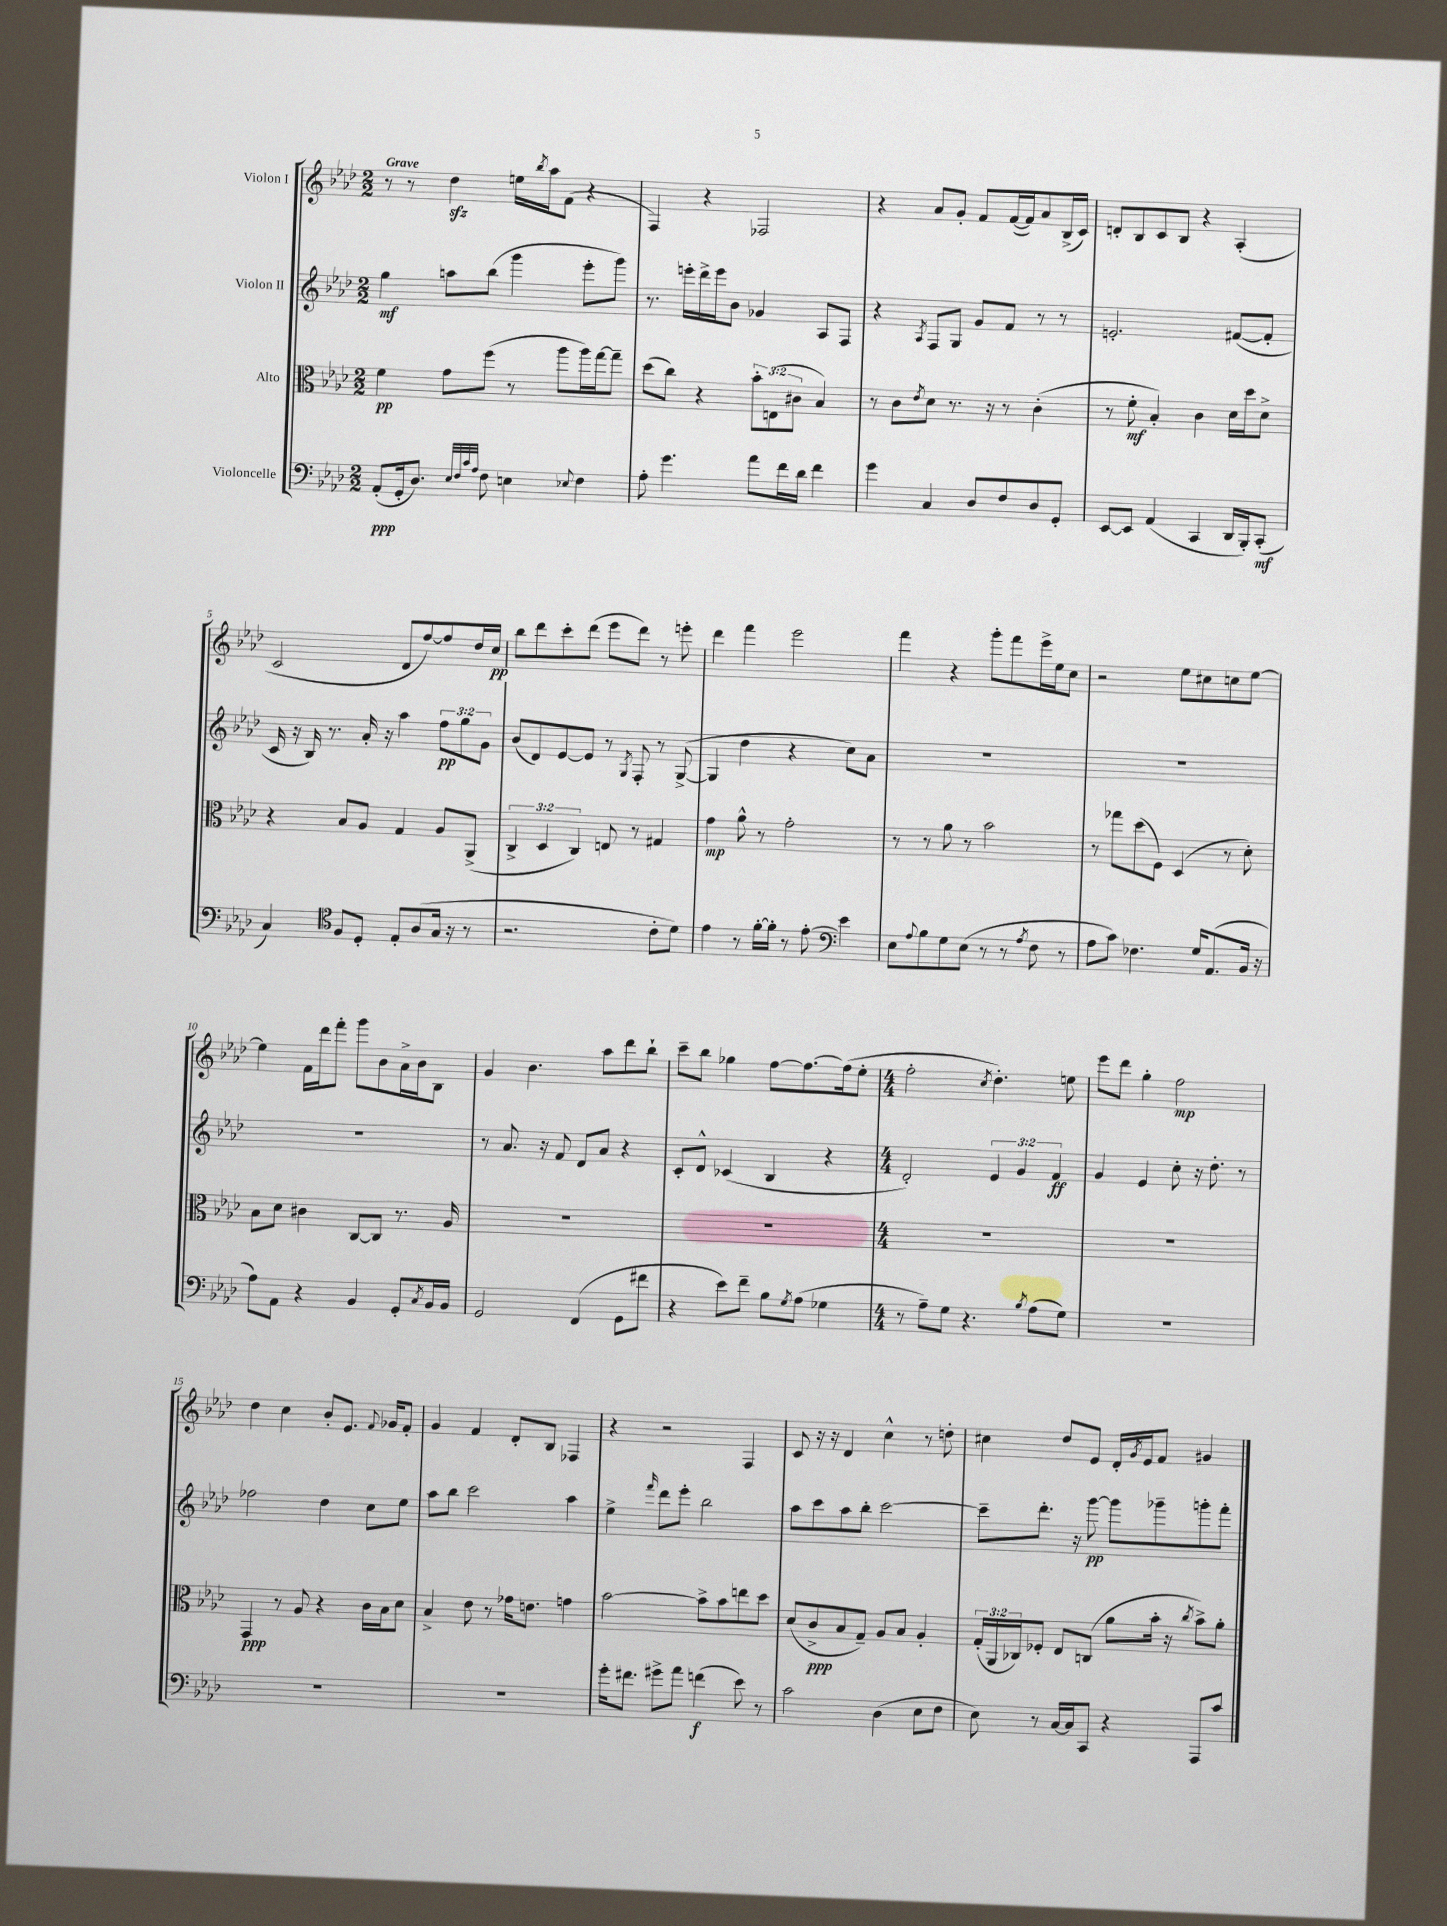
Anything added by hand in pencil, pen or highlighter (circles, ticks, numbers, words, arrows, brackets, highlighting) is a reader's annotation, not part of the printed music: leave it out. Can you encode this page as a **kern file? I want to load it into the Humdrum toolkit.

**kern	**kern	**kern	**kern
*staff4	*staff3	*staff2	*staff1
*clefF4	*clefC3	*clefG2	*clefG2
*k[b-e-a-d-]	*k[b-e-a-d-]	*k[b-e-a-d-]	*k[b-e-a-d-]
*M2/2	*M2/2	*M2/2	*M2/2
(8AA-'	4f	4gg	8r
16GG'	.	.	8r
8.D-)	.	.	.
.	8g	8aa	4dd-
32qqE-	.	.	.
32qqF	.	.	.
32qqc	.	.	.
32qqA-	.	.	.
8F	(8ff	(8bb-	.
4E	8r	4ggg	16ee
.	.	.	8qbb-
.	.	.	16aa-
.	8aa-	.	(8f
8qqE-	.	.	.
4F	16aa-)	8eee-'	4r
.	[16gg	.	.
.	8gg~]	8ggg)	.
=	=	=	=
8A-'	(8dd-	8.r	4F)
4.g	8cc)	.	.
.	.	16eee'	.
.	4r	16ddd-^	4r
.	.	16eee	.
.	.	8b-	.
8a-	12b-'	4g-	2F-
.	(12E	.	.
16f	.	.	.
.	12c#	.	.
16d-	.	.	.
4f	4B-)	8A-	.
.	.	8F	.
=	=	=	=
4g	8r	4r	4r
.	8c	.	.
.	8qe-	8qA-	.
4C	8d-	8F	8a-
.	8.r	8G	8g'
8D-	.	8g	8f
.	16r	.	.
8F	8r	8f	([16f
.	.	.	16f])
8D-	(4c'	8r	8a-
8GG'	.	8r	(16B-^
.	.	.	16c)
=	=	=	=
[8EE-	8r	2.e'	8d'
8EE-]	8f'	.	8B-
(4AA-	4B-')	.	8c
.	.	.	8B-
4CC	4c	.	4r
16DD-	16d-	([8f#	(4A-'
16BBB-')	16dd-	.	.
(8CC'	8d-^	8f#']	.
=	=	=	=
4C)	4r	16c	2c
.	.	16r	.
.	.	16B-)	.
.	.	8.r	.
*clefC4	*	*	*
8F	8B-	.	.
8D-'	8A-	16a-'	.
.	.	16r	.
8E-'	4G	4aa-	8d-
(8A-	.	.	[8ff)
16G	8A-	12ff	8ff]
16r	.	.	.
.	.	12gg	.
8r	(8AA-^	.	16dd-
.	.	12g	.
.	.	.	16cc
=	=	=	=
2.r	6C^	(8b-	8bb-
.	.	8d-)	8ddd-
.	6D-	.	.
.	.	[8e-	8ccc'
.	6C)	.	.
.	.	8e-]	(8ddd-
.	8E	8r	8eee-
.	.	8qG	.
.	8r	8F'	8ddd-)
8c'	4G#	8r	8r
8d-)	.	([8G^	8eee'
=	=	=	=
4e-	4g	4G]	4ddd-
8r	8a-^^	4dd-	4fff
[16f'	8r	.	.
16f']	.	.	.
8r	2g'	4r	2eee-
[8e-'	.	.	.
4e-]	.	8cc)	.
.	.	8a-	.
=	=	=	=
*clefF4	*	*	*
8E-	8r	1r	4fff
8qqA-	.	.	.
8B-	8r	.	.
8G	8a-	.	4r
(8E-	8r	.	.
8r	2b-	.	8ggg'
8r	.	.	8fff
8qA-	.	.	.
8F	.	.	16eee-^
.	.	.	16ee-
8r	.	.	8cc
=	=	=	=
8A-	8r	1r	2r
8c)	8gg-	.	.
4.F-	(8dd-	.	.
.	8F)	.	.
.	(4D-	.	8ee-
16G	.	.	8cc#
(8.AA-	.	.	.
.	8r	.	8cc
16BB-	8d-')	.	[8ee-
16r	.	.	.
=	=	=	=
8A-)	8B-	1r	4ee-]
8AA-	8d-	.	.
4r	4c#	.	16f
.	.	.	16ddd-
.	.	.	8fff'
4BB-	[8C	.	8ggg
.	8C]	.	8b-
8GG'	8.r	.	16a-^
.	.	.	16b-
8qC	.	.	.
16BB-	.	.	8B-
16BB-	16A-	.	.
=	=	=	=
2GG	1r	8r	4g
.	.	8.a-	.
.	.	.	4.b-
.	.	16r	.
.	.	8f	.
(4FF	.	8d-	.
.	.	8a-	8aa-
8GG	.	4r	8ddd-
8f#	.	.	8bb-`
=	=	=	=
4r	1r	8c'	8ccc~
.	.	8d-^^	8bb-
8e-)	.	(4c-	4gg-
8f~	.	.	.
8B-	.	4B-	[8ff
8qG	.	.	.
(8A-	.	.	8.ff_
4G-	.	4r	.
.	.	.	(16ff]
.	.	.	8ee-'
=	=	=	=
*M4/4	*M4/4	*M4/4	*M4/4
8r	1r	2d-')	2ff'
8A-~)	.	.	.
8G	.	.	.
4.r	.	.	.
.	.	.	8qcc
.	.	6e-	4.dd-')
.	.	6g	.
8qB-	.	.	.
(8A-	.	.	.
.	.	6f	.
8G)	.	.	8ee
=	=	=	=
1r	1r	4g	8eee-
.	.	.	8ddd-
.	.	4e-	4gg'
.	.	8cc'	2ff
.	.	16r	.
.	.	8.dd-'	.
.	.	8r	.
=	=	=	=
1r	4GG	2ff-	4dd-
.	8r	.	4cc
.	8A-	.	.
.	4r	4dd-	8b-'
.	.	.	8.e-
.	16c	8cc	.
.	.	.	8qqf
.	16B-	.	16g-
.	8d-	8ee-	8f'
=	=	=	=
1r	4B-^	8aa-	4g
.	.	8bb-	.
.	8e-	2ccc	4f
.	8r	.	.
.	16g-	.	8d-'
.	8.e	.	.
.	.	.	8B-
.	4g	4aa-	4F-
=	=	=	=
16g'	[2b-	4ee-^	4r
8.f#	.	.	.
.	.	16qqfff	.
8g#^	.	8ddd-	2r
8a-	.	8eee-'	.
(4f	8b-^]	2bb-	.
.	8b-	.	.
8e-)	8ee	.	4F
8r	8dd-	.	.
=	=	=	=
2c	(8d-	8aa-	8c
.	8c^	8ccc	16r
.	.	.	16r
.	8B-	8aa-	4d-
.	8G~)	8bb-'	.
(4D-	8A-	[2ccc	4cc^^
.	8B-	.	.
8E-	4A-'	.	8r
8F	.	.	8dd'
=	=	=	=
8E-)	(24G'	8ccc~]	4cc#
.	24AA-	.	.
.	24C-)	.	.
8r	8F-'	8.ddd-'	.
[16C	8E-	.	8dd-
16C]	.	16r	.
8CC	(8C	[8ggg	8e-
4r	8a-	8ggg]	16d-'
.	.	.	8qg
.	.	.	16e-
.	16b-'	8ggg-~	8f
.	16r	.	.
.	8qcc	.	.
8AAA-	8b-^)	8ggg'	4g#
8c	8a-'	8fff'	.
==	==	==	==
*-	*-	*-	*-
